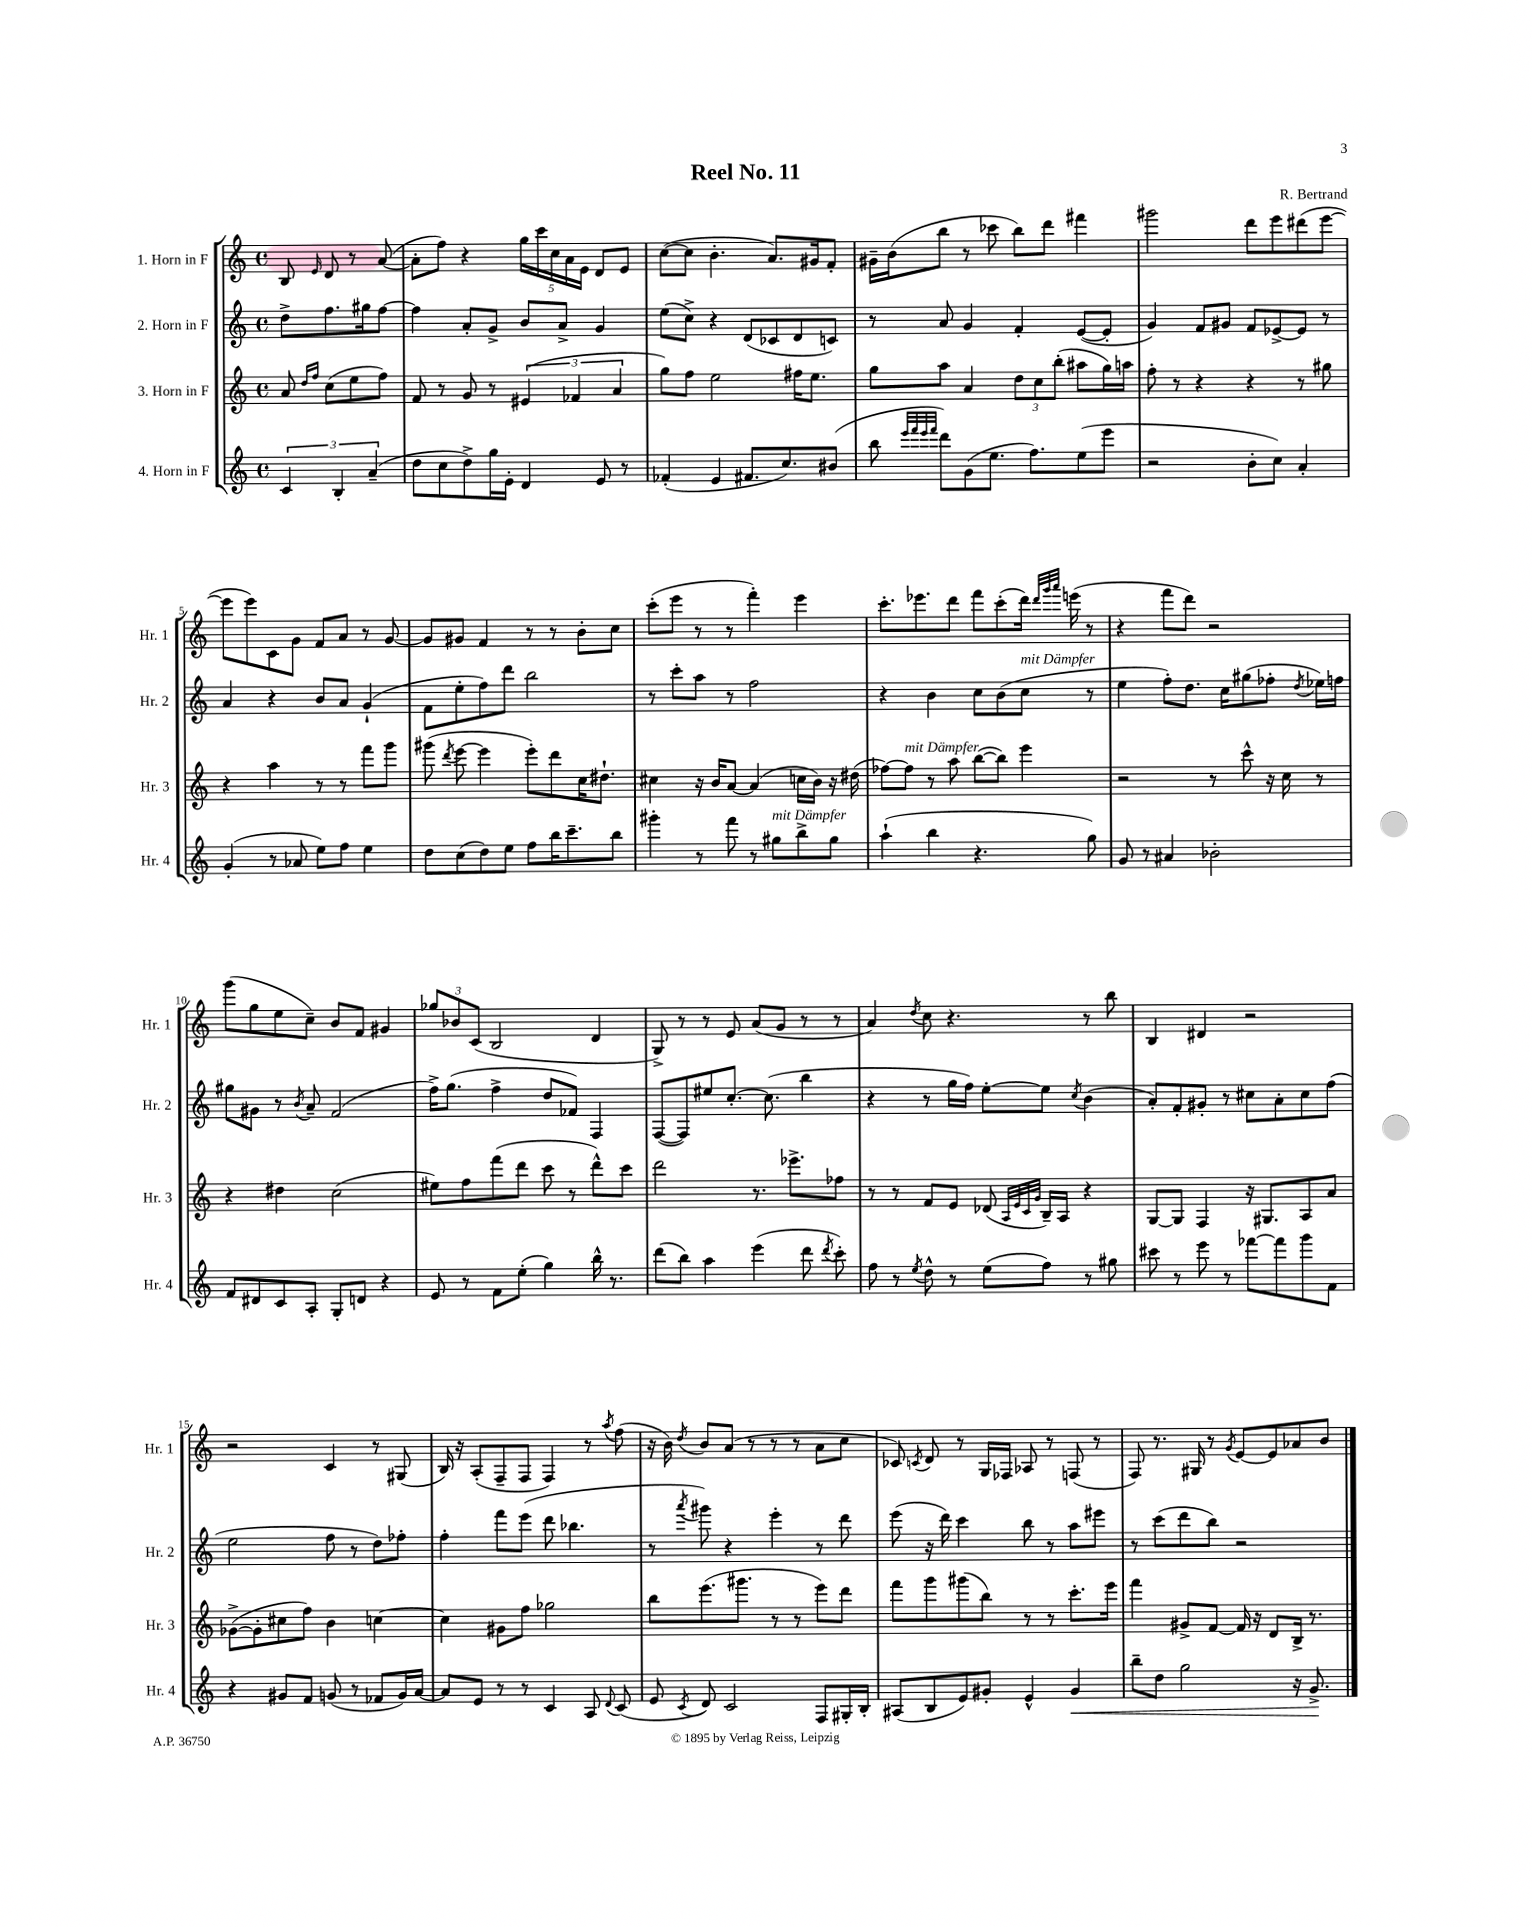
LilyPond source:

\header { title = "Reel No. 11" composer = "R. Bertrand" }
<<
\new StaffGroup <<
\new Staff = "s0" \with { instrumentName = "1. Horn in F" shortInstrumentName = "Hr. 1" } {
    \clef treble \key c \major \defaultTimeSignature \time 4/4 \partial 2
    \autoBeamOff b8 \grace { e'16 } d'8 r8 a'8~( |
    a'8[-. f''8]) r4 \tuplet 5/4 { g''16[ c'''16 c''16 a'16 e'16] } d'8[ e'8] |
    c''8[~( c''8] b'4.-. a'8.[) gis'16 f'8]-. |
    gis'16[-- b'16( b''8] r8 ces'''8 b''8[) d'''8] fis'''4 |
    gis'''2 d'''8[ e'''8 dis'''8( e'''8]~ |
    e'''8[ e'''8) c'8 g'8] f'8[ a'8] r8 g'8~ |
    g'8[ gis'8] f'4 r8 r8 b'8[-. c''8] |
    c'''8[-.( e'''8] r8 r8 f'''4-.) e'''4 |
    c'''8.[-. ees'''8. d'''8] f'''8[ c'''8-.( d'''16]) \grace { d'''32[ g'''32 a'''32] } e'''16( r8 |
    r4 f'''8[ d'''8]) r2 |
    g'''8[( g''8 e''8 c''8]--) b'8[ f'8] gis'4 |
    \tuplet 3/2 { ges''8[ bes'8 c'8]( } b2 d'4 |
    g8->) r8 r8 e'8 a'8[( g'8] r8 r8 |
    a'4) \acciaccatura { d''8 } c''8 r4. r8 b''8 |
    b4 dis'4 r2 |
    r2 c'4 r8 gis8( |
    b16) r16 a8[-.( f8-- f8] f4) r8 \acciaccatura { a''8 } f''8( |
    r16 b'16) \acciaccatura { d''8 } b'8[ a'8]( r8 r8 r8 a'8[ c''8] |
    ces'8) \acciaccatura { c'8 } d'8 r8 g16[ fes16] aes8 r8 f8( r8 |
    f8) r8. gis16 r8 \acciaccatura { g'8 } e'8[~ e'8 aes'8 b'8] \bar "|." |
}
\new Staff = "s1" \with { instrumentName = "2. Horn in F" shortInstrumentName = "Hr. 2" } {
    \clef treble \key c \major \defaultTimeSignature \time 4/4 \partial 2
    \autoBeamOff d''8[-> f''8. gis''16 f''8]~ |
    f''4 a'8[-. g'8]-> b'8[ a'8]-> g'4 |
    e''8[( c''8]->) r4 d'8[( ces'8 d'8 c'8]) |
    r8 a'8 g'4 f'4-. e'8[~( e'8]-. |
    g'4) f'8[ gis'8] f'8[ ees'8~-> ees'8] r8 |
    a'4 r4 b'8[ a'8] g'4-!( |
    f'8[ e''8-. f''8) d'''8] b''2 |
    r8 c'''8[-. a''8] r8 f''2 |
    r4 b'4 c''8[ b'8( c''8]^\markup { \italic "mit Dämpfer" } r8 |
    e''4 f''8[-.) d''8.] c''16[ gis''8( fes''8]-. \acciaccatura { d''8 } ees''16[) f''16] |
    gis''8[ gis'8] r8 \acciaccatura { b'8 } a'8-- f'2( |
    f''16[->) g''8.]( f''4-> d''8[ fes'8]) f4 |
    f8[~( f8) eis''8 c''8.]~-. c''8.( b''4 |
    r4 r8 g''16[ f''16]) e''8[~-. e''8] \acciaccatura { c''8 } b'4( |
    a'8[-.) f'8-. gis'8]-. r8 cis''8[ a'8-. cis''8 f''8]( |
    e''2 f''8 r8 d''8[) fes''8]-. |
    f''4-. f'''8[ e'''8]( d'''8 bes''4. |
    r8 \acciaccatura { a'''8 } gis'''8) r4 e'''4-. r8 d'''8 |
    e'''8( r16 d'''16) c'''4 b''8 r8 a''8[ eis'''8] |
    r8 c'''8[( d'''8 b''8]) r2 \bar "|." |
}
\new Staff = "s2" \with { instrumentName = "3. Horn in F" shortInstrumentName = "Hr. 3" } {
    \clef treble \key c \major \defaultTimeSignature \time 4/4 \partial 2
    \autoBeamOff a'8 \grace { d''16[ f''16] } c''8[( e''8 f''8]) |
    f'8 r8 g'8 r8 \tuplet 3/2 { eis'4( fes'4 a'4 } |
    g''8[) f''8] e''2 fis''16[ e''8.] |
    g''8[ a''8] a'4 \tuplet 3/2 { d''8[ c''8 b''8]-.( } ais''8[ g''16) a''16] |
    f''8-. r8 r4 r4 r8 gis''8 |
    r4 a''4 r8 r8 f'''8[ g'''8] |
    gis'''8( \acciaccatura { d'''8 } e'''8~ e'''4 e'''8[-.) d'''8 c''16 dis''8.]-! |
    cis''4 r16 b'16[ a'8]~ a'4( c''16[ b'16]) r16 dis''16( |
    fes''8[~) fes''8]^\markup { \italic "mit Dämpfer" } r8 a''8 b''8[~( b''8]) e'''4 |
    r2 r8 c'''8-^ r16 c''16 r8 |
    r4 dis''4 c''2( |
    eis''8[) f''8 f'''8( d'''8] c'''8 r8 d'''8[-^) c'''8] |
    d'''2 r8. ees'''8.[-> fes''8] |
    r8 r8 f'8[ e'8] des'8( \grace { a32[ e'32 c'32 g'32] } b16[--) a16] r4 |
    g8[~ g8] f4 r16 gis8.[ a8 a'8] |
    ges'8[~->( ges'8-. cis''8 f''8]) b'4 c''4~ |
    c''4 gis'8[ f''8] ges''2 |
    b''8[ e'''8.( gis'''8.] r8 r8 e'''8[) d'''8] |
    f'''8[ g'''8 gis'''8( b''8]) r8 r8 c'''8.[-. e'''16] |
    f'''4 gis'8[-> f'8]~ f'16 r16 d'8[ b16]-> r8. \bar "|." |
}
\new Staff = "s3" \with { instrumentName = "4. Horn in F" shortInstrumentName = "Hr. 4" } {
    \clef treble \key c \major \defaultTimeSignature \time 4/4 \partial 2
    \autoBeamOff \tuplet 3/2 { c'4 b4-. a'4--( } |
    d''8[ c''8 d''8->) g''16 e'16]-. d'4 e'8 r8 |
    fes'4-.( e'4 fis'8.[ c''8.) bis'8]( |
    b''8 \grace { e'''32[ f'''32 e'''32 f'''32] } d'''8[) g'8( e''8.] f''8.[) e''8( e'''8] |
    r2 b'8[-. c''8]) a'4-. |
    g'4-.( r8 aes'8 e''8[) f''8] e''4 |
    d''8[ c''8( d''8) e''8] f''8[ b''16 c'''8.-- b''8] |
    gis'''4-. r8 f'''8 r8 gis''8[^\markup { \italic "mit Dämpfer" } b''8-> gis''8] |
    a''4-!( b''4 r4. g''8) |
    g'8 r8 ais'4 bes'2-. |
    f'8[ dis'8 c'8 a8]-. g8[-. d'8] r4 |
    e'8 r8 f'8[ e''8]-.( g''4) b''16-^ r8. |
    d'''8[( b''8]) a''4 e'''4( d'''8 \acciaccatura { d'''8 } c'''8-.) |
    f''8 r8 \acciaccatura { e''8 } d''8-^ r8 e''8[( f''8]) r8 gis''8 |
    cis'''8 r8 e'''8 r8 fes'''8[~ fes'''8 g'''8 f'8] |
    r4 gis'8[ f'8] g'8( r8 fes'8[ g'16) a'16]~ |
    a'8[ e'8] r8 r8 c'4 a8 \appoggiatura { d'8 } c'8( |
    e'8 \acciaccatura { c'8 } d'8) c'2 f8[ gis16-. b16]-. |
    ais8[( b8 e'8) gis'8]-. e'4-^ gis'4\< |
    b''8[-- d''8] g''2 r16 g'8.->\! \bar "|." |
}
>>
>>
